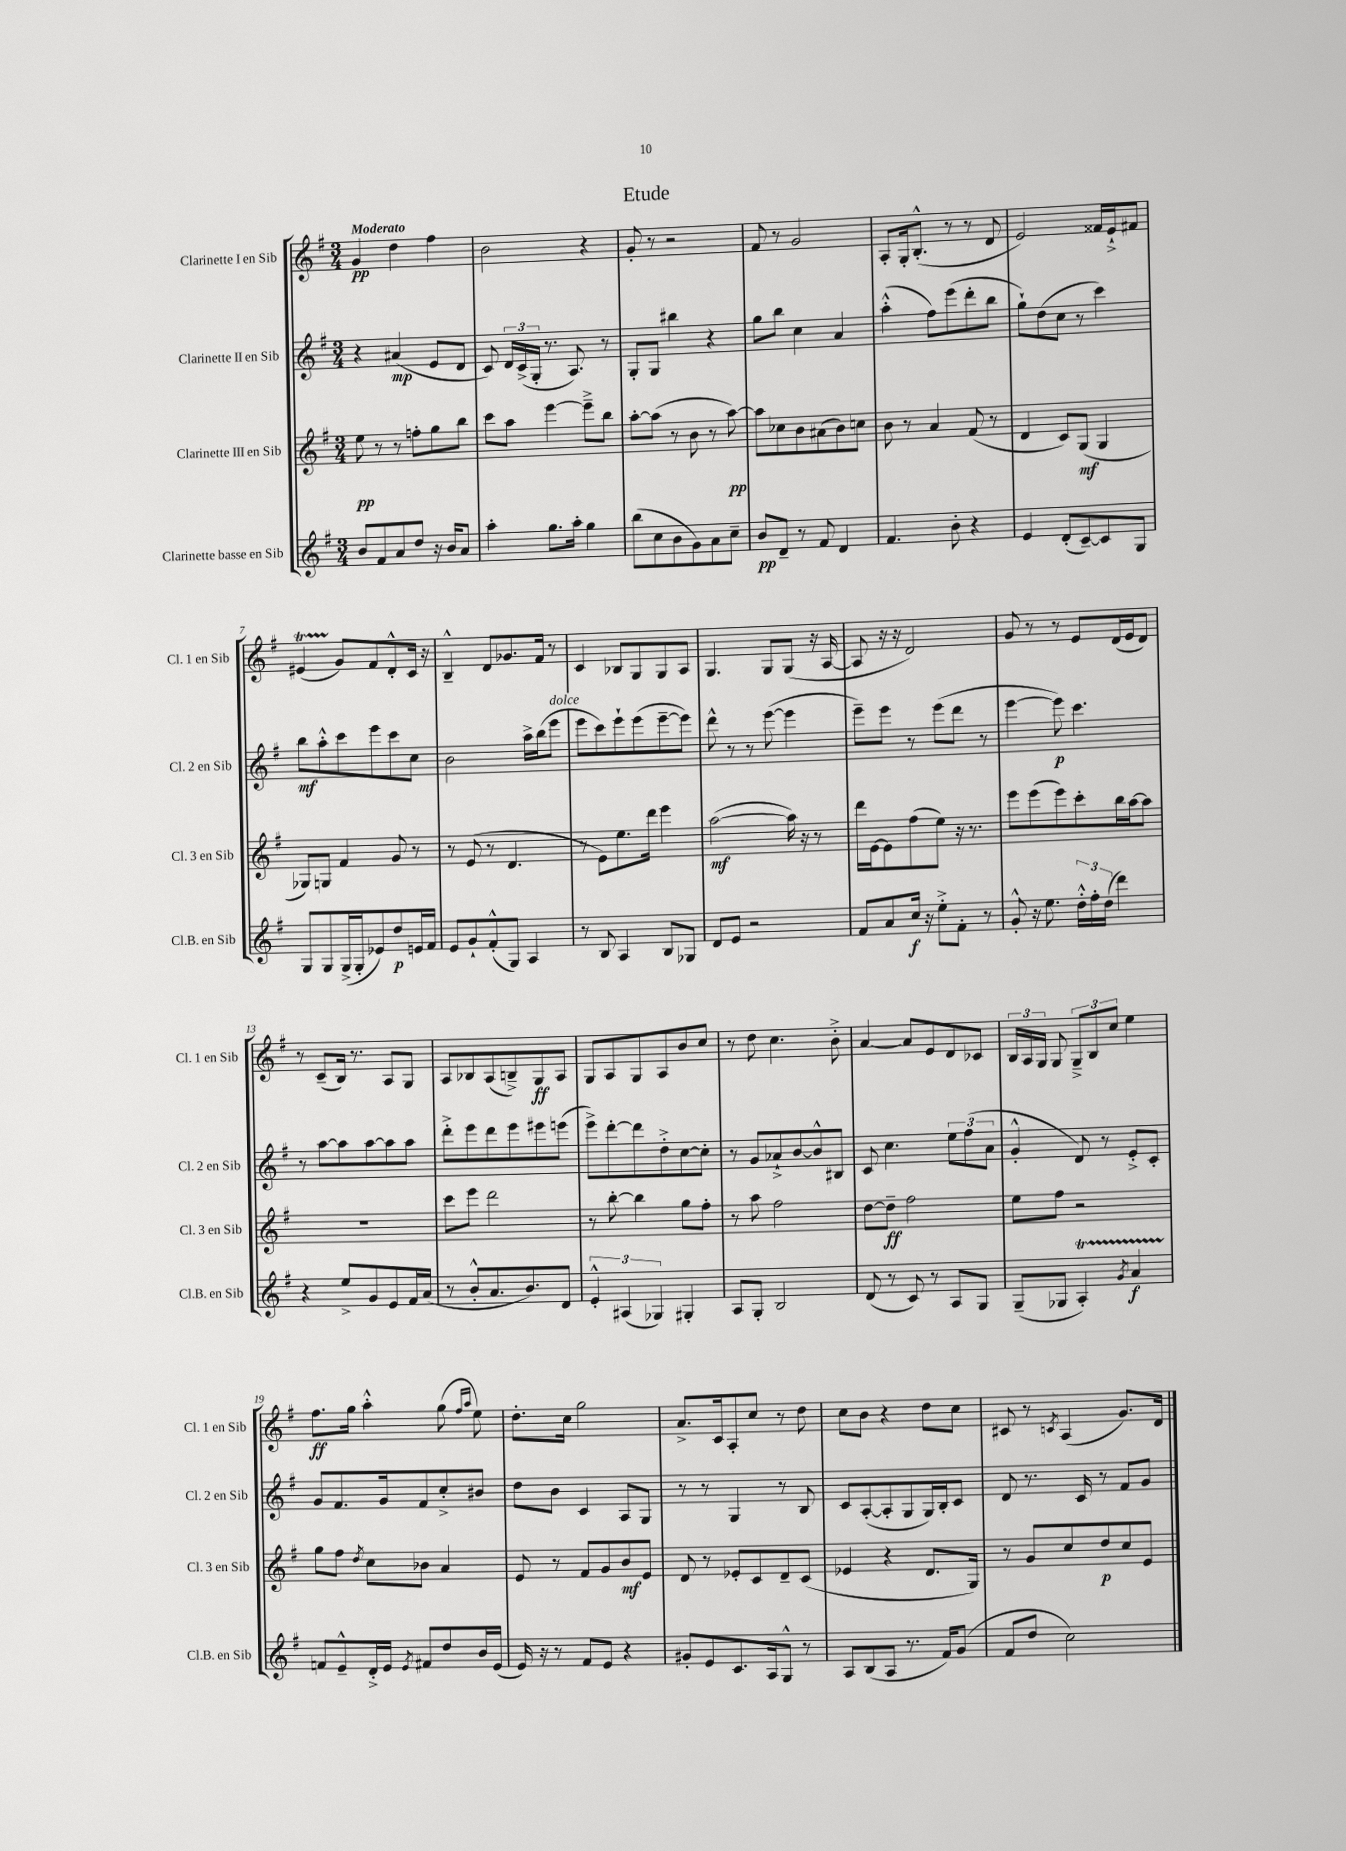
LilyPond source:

\header { title = "Etude" }
<<
\new StaffGroup <<
\new Staff = "s0" \with { instrumentName = "Clarinette I en Sib" shortInstrumentName = "Cl. 1 en Sib" } {
    \clef treble \key g \major \numericTimeSignature \time 3/4 \tempo "Moderato"
    \autoBeamOff g'4\pp d''4 fis''4 |
    b'2 r4 |
    g'8-. r8 r2 |
    fis'8 r8 g'2 |
    a8[-. g16-. b8.]-.-^( r8 r8 d'8 |
    e'2) fisis'16[ e'16-!-> fis'8] |
    eis'4\startTrillSpan( g'8[\stopTrillSpan) fis'8 d'8-.-^ c'16] r16 |
    b4---^ d'8[ ges'8. fis'16] r8 |
    c'4 bes8[ g8 g8 a8] |
    g4. g8[ g8]( r16 a16~ |
    a8 r16 r16 d'2) |
    g'8 r8 r8 e'8[ d'16( e'16 d'8]) |
    r8 c'8[--( b16]) r8. a8[ g8] |
    a8[ bes8 a8( b8--->) g8\ff a8] |
    g8[ a8 g8 a8 b'8 c''8] |
    r8 d''8 c''4. b'8-.-> |
    a'4~ a'8[ e'8 d'8 ces'8] |
    \tuplet 3/2 { b16[ a16 g16] } g8 \tuplet 3/2 { g8[---> b8 c''8] } e''4 |
    fis''8.[\ff g''16] a''4-.-^ g''8( \grace { fis''16[ a''16] } e''8) |
    d''8.[-. c''16] g''2 |
    a'8.[-> c'16 a8-. c''8] r8 d''8 |
    c''8[ b'8] r4 d''8[ c''8] |
    cis'8 r8 \acciaccatura { c'8 } a4( g'8.[) d'16] \bar "|." |
}
\new Staff = "s1" \with { instrumentName = "Clarinette II en Sib" shortInstrumentName = "Cl. 2 en Sib" } {
    \clef treble \key g \major \numericTimeSignature \time 3/4
    \autoBeamOff r4 ais'4\mp( e'8[ d'8] |
    c'8) \tuplet 3/2 { d'16[ c'16->( g16]-. } r8. a8.) r8 |
    g8[-. g8] bis''4 r4 |
    g''8[ b''8] c''4 a'4 |
    a''4-.-^( fis''8[) e'''8( d'''8-. b''8] |
    g''8[-!) d''8( c''8] r8 c'''4) |
    b''8[\mf a''8-.-^ c'''8 e'''8 c'''8 c''8] |
    b'2 a''16[-> b''16( e'''8]^\markup { \italic "dolce" } |
    e'''8[ c'''8) e'''8-! e'''8( e'''8~-- e'''8]) |
    d'''8-^ r8 r8 e'''8~( e'''4 |
    e'''8[--) e'''8] r8 e'''8[( d'''8] r8 |
    e'''4~ e'''8\p) c'''4. |
    r8 a''8[~ a''8 a''8~ a''8 a''8] |
    d'''8[-.-> e'''8 d'''8 e'''8 eis'''8 e'''8]( |
    e'''8[->) d'''8~-. d'''8 d''8-.-> c''8~ c''8]-. |
    r8 g'8[ aes'8-!-> b'8~ b'8-^ bis8] |
    c'8 c''4. \tuplet 3/2 { e''8[ fis''8( a'8] } |
    g'4-.-^ d'8) r8 e'8[-.-> c'8]-. |
    g'8[ fis'8. g'16 fis'8 c''8-.-> bis'8] |
    d''8[ b'8] c'4 a8[ g8] |
    r8 r8 g4 r8 b8 |
    c'8[ a8~-.( a8-. g8 g16) b16-. c'8] |
    d'8 r8. c'16 r8 fis'8[ g'8] \bar "|." |
}
\new Staff = "s2" \with { instrumentName = "Clarinette III en Sib" shortInstrumentName = "Cl. 3 en Sib" } {
    \clef treble \key g \major \numericTimeSignature \time 3/4
    \autoBeamOff e''8\pp r8 r8 f''8[-. g''8 b''8] |
    c'''8[ a''8] e'''4~ e'''8[---> b''8] |
    a''8[~-. a''8]( r8 b'8 r8 a''8~\pp) |
    a''8[ ces''8 b'8 ais'8( b'8) c''8] |
    b'8 r8 a'4 fis'8( r8 |
    d'4 c'8[) g8]\mf( g4 |
    ges8[) g8] fis'4 g'8 r8 |
    r8 e'8( r8 d'4. |
    r8 e'8[) e''8. d'''16] e'''4 |
    a''2~\mf( a''16) r16 r8 |
    d'''16[ e'16~ e'8 fis''8( e''8]) r16 r8. |
    e'''8[ e'''8( e'''8) c'''8-. b''16 a''16~ a''8] |
    R2. |
    c'''8[ e'''8] d'''2 |
    r8 b''8~-. b''4 g''8[ fis''8]-. |
    r8 a''8 fis''2 |
    d''8[~ d''8]--\ff fis''2 |
    e''8[ fis''8] r2 |
    g''8[ fis''8] \acciaccatura { d''8 } c''8[ bes'8] a'4 |
    e'8 r8 fis'8[ g'8 b'8\mf e'8] |
    d'8 r8 ees'8[-. c'8 d'8-- c'8]( |
    ees'4 r4 d'8.[ g16]) |
    r8 g'8[ c''8 d''8\p c''8 e'8] \bar "|." |
}
\new Staff = "s3" \with { instrumentName = "Clarinette basse en Sib" shortInstrumentName = "Cl.B. en Sib" } {
    \clef treble \key g \major \numericTimeSignature \time 3/4
    \autoBeamOff b'8[ fis'8 a'8 d''8] r16 b'16[ a'8] |
    a''4-. g''8.[ a''16]-. g''4 |
    b''8[( c''8 b'8 g'8) a'8 c''8]-- |
    b'8[\pp d'8]-- r8 fis'8 d'4 |
    fis'4. b'8-. r4 |
    e'4 d'8[-.( c'8~--) c'8 g8] |
    g8[ g8 g16->( g16-. ees'8) d''8\p e'16 fis'16] |
    e'8[ g'8-! fis'8-.-^( g8]) a4 |
    r8 b8 a4 b8[ ges8] |
    d'8[ e'8] r2 |
    fis'8[ a'8 c''16]\f r16 e''8[-.-> fis'8]-. r8 |
    g'8-.-^ r16 e''8. \tuplet 3/2 { d''16[-.-^ fis''16-. d''16]( } d'''4) |
    r4 e''8[-> g'8 e'8 fis'16 a'16]( |
    r8 b'8[-.-^ a'8. b'8.) d'8] |
    \tuplet 3/2 { e'4-.-^ ais4( ges4) } gis4-. |
    a8[ g8]-. b2 |
    d'8( r8 c'8) r8 a8[ g8] |
    g8[--( ges8] a4-.\startTrillSpan) \acciaccatura { g'8 } a'4\f |
    f'8[\stopTrillSpan e'8---^ d'16-.-> e'16] \acciaccatura { e'8 } fis'8[ d''8 b'16 e'16]( |
    e'16) r16 r8 fis'8[ e'8] r4 |
    gis'8[-. e'8 c'8. a16 g8]-^ r8 |
    a8[ b8( a8] r8. fis'16[) g'8]( |
    fis'8[ d''8] c''2) \bar "|." |
}
>>
>>
